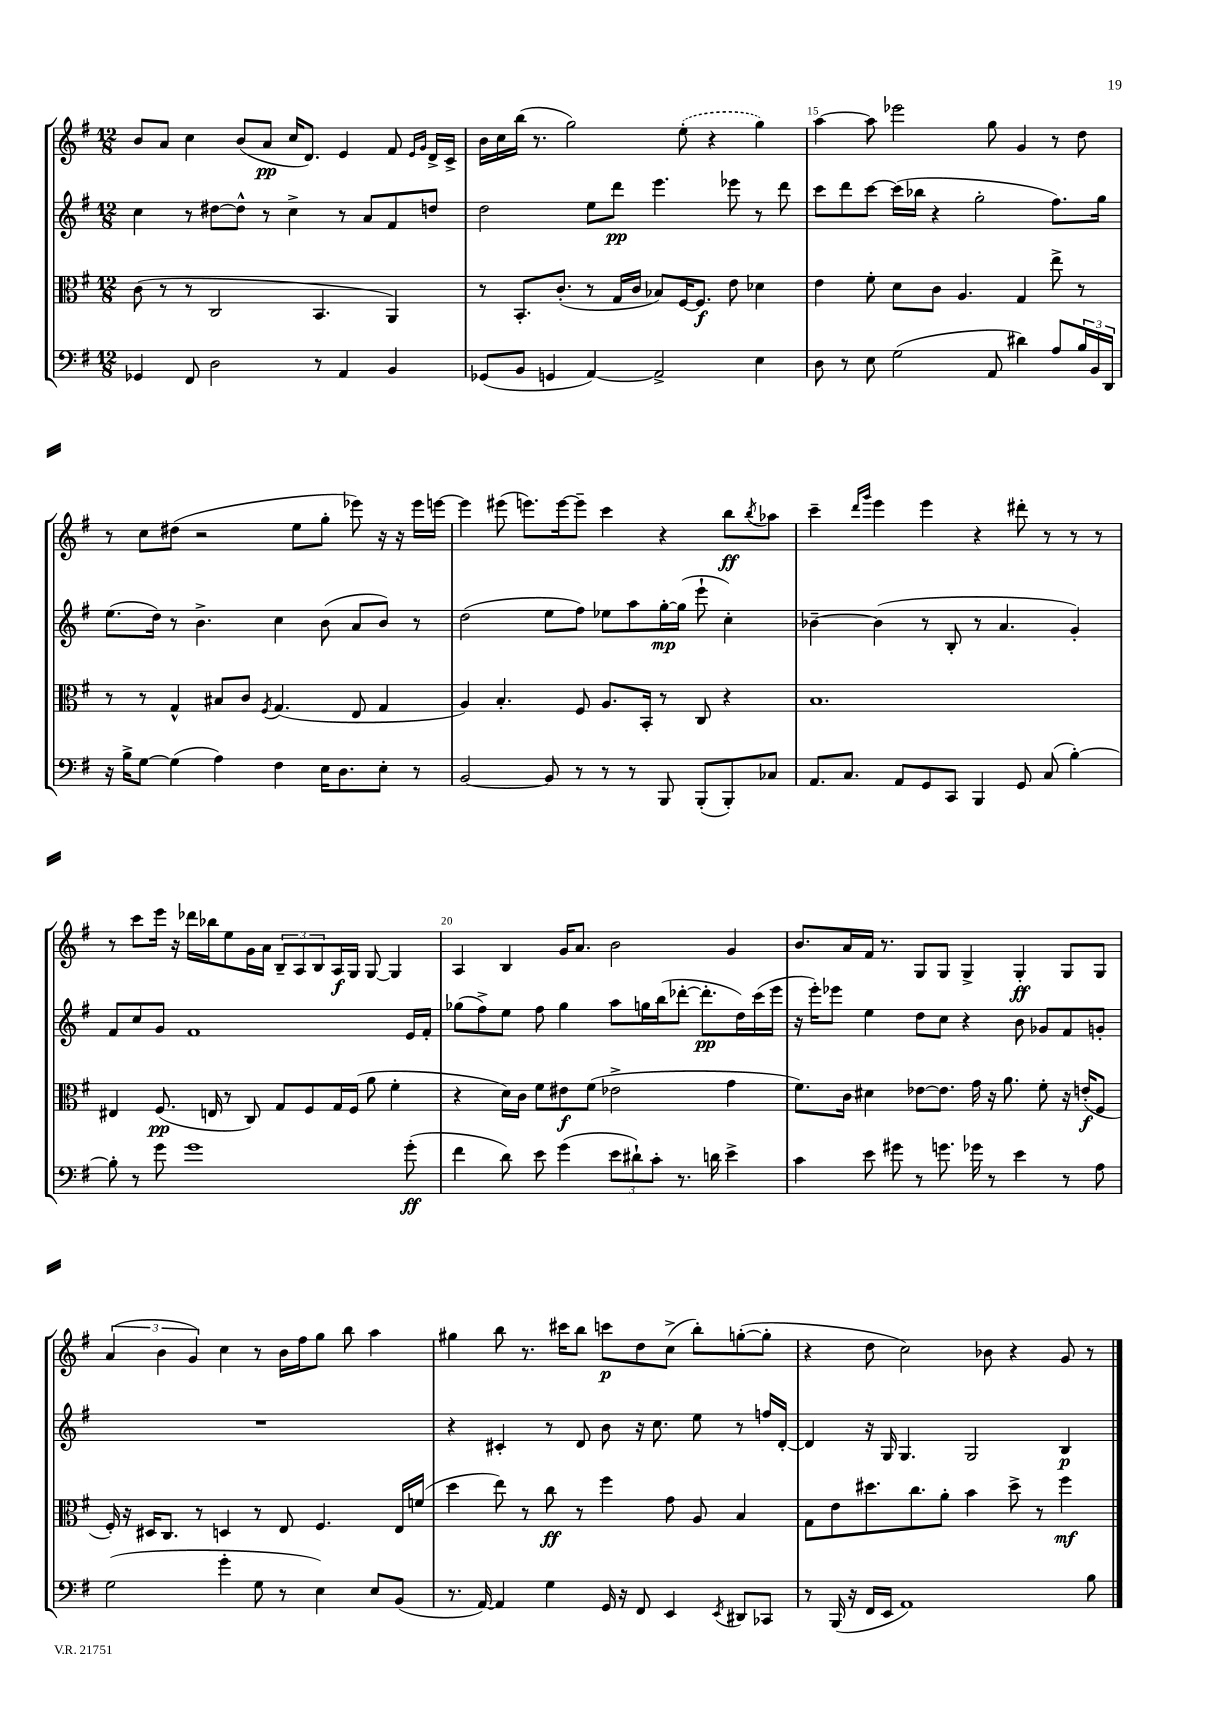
<<
\new StaffGroup <<
\new Staff = "s0" {
    \clef treble \key g \major \numericTimeSignature \time 12/8
    b'8 a'8 c''4 b'8( a'8\pp c''16 d'8.) e'4 fis'8 \grace { e'16 g'16 } d'16-> c'16-> |
    b'16 c''16 b''16( r8. g''2) \once \slurDashed e''8-.( r4 g''4) |
    a''4~ a''8 ees'''2 g''8 g'4 r8 d''8 |
    r8 c''8 dis''8( r2 e''8 g''8-. ees'''8) r16 r16 ees'''16 e'''16~ |
    e'''4 eis'''8( e'''8.) e'''16~ e'''8-- c'''4 r4 b''8\ff \acciaccatura { b''8 } aes''8 |
    c'''4-- \grace { d'''16 g'''16 } e'''4 e'''4 r4 dis'''8-. r8 r8 r8 |
    r8 c'''8 e'''16 r16 des'''16 bes''16 e''8 g'16 a'16 \tuplet 3/2 { b8-- a8 b8 } a16\f g16 g8~ g4 |
    a4 b4 g'16 a'8. b'2 g'4 |
    b'8. a'16 fis'16 r8. g8 g8 g4-> g4-.\ff g8 g8 |
    \tuplet 3/2 { a'4( b'4 g'4) } c''4 r8 b'16 fis''16 g''8 b''8 a''4 |
    gis''4 b''8 r8. cis'''16 b''8 c'''8\p d''8 c''8->( b''8-.) g''8~-.( g''8-. |
    r4 d''8 c''2) bes'8 r4 g'8 r8 \bar "|." |
}
\new Staff = "s1" {
    \clef treble \key g \major \numericTimeSignature \time 12/8
    c''4 r8 dis''8~ dis''8-^ r8 c''4-> r8 a'8 fis'8 d''8 |
    d''2 e''8 d'''8\pp e'''4. ees'''8 r8 d'''8 |
    c'''8 d'''8 c'''8~ c'''16( bes''16 r4 g''2-. fis''8.) g''16 |
    e''8.( d''16) r8 b'4.-> c''4 b'8( a'8 b'8) r8 |
    d''2( e''8 fis''8) ees''8 a''8 g''16~-.\mp g''16( e'''8-! c''4-.) |
    bes'4~-- bes'4( r8 b8-. r8 a'4. g'4-.) |
    fis'8 c''8 g'8 fis'1 e'16 fis'16-. |
    ges''8( fis''8->) e''8 fis''8 ges''4 a''8 g''16 b''16( des'''8~-. des'''8.-.\pp d''16) c'''16( e'''16 |
    r16 e'''16-.) ees'''8 e''4 d''8 c''8 r4 b'8 ges'8 fis'8 g'8-. |
    R1. |
    r4 cis'4-. r8 d'8 b'8 r16 c''8. e''8 r8 f''16 d'16~-. |
    d'4 r16 g16 g4. g2 b4\p \bar "|." |
}
\new Staff = "s2" {
    \clef alto \key g \major \numericTimeSignature \time 12/8
    c'8( r8 r8 c2 b,4. a,4) |
    r8 b,8.-. c'8.-.( r8 g16 c'16 bes8) fis16~ fis8.\f e'8 des'4 |
    e'4 fis'8-. d'8 c'8 a4. g4 e''8-> r8 |
    r8 r8 g4-^ bis8 c'8 \acciaccatura { fis8 } g4.( e8 g4 |
    a4) b4.-. fis8 a8. b,16-. r8 c8 r4 |
    b1. |
    eis4 fis8.\pp( e16 r8 c8) g8 fis8 g16 fis16( a'8 fis'4-. |
    r4 d'16) c'16 fis'8 eis'8\f fis'8( ees'2-> g'4 |
    fis'8.) c'16 dis'4 ees'8~ ees'8. g'16 r16 a'8. fis'8-. r16 e'16-.\f( fis8 |
    fis16-.) r16 dis16 c8. r8 d4 r8 e8 fis4. e16 f'16( |
    d''4 e''8) r8 c''8\ff r8 fis''4 g'8 a8 b4 |
    g8 e'8 dis''8. c''8. a'8-. b'4 dis''8-> r8 fis''4\mf \bar "|." |
}
\new Staff = "s3" {
    \clef bass \key g \major \numericTimeSignature \time 12/8
    ges,4 fis,8 d2 r8 a,4 b,4 |
    ges,8( b,8 g,4 a,4~) a,2-> e4 |
    d8 r8 e8 g2( a,8 dis'4) a8 \tuplet 3/2 { b16 b,16 d,16 } |
    r16 b16-> g8~ g4( a4) fis4 e16 d8. e8-. r8 |
    b,2~ b,8 r8 r8 r8 b,,8 b,,8-.( b,,8-.) ces8 |
    a,8. c8. a,8 g,8 c,8 b,,4 g,8 c8( b4~-.) |
    b8-. r8 g'8 g'1 g'8-.\ff( |
    fis'4 d'8) e'8 g'4( \tuplet 3/2 { e'8 dis'8-!) c'8-. } r8. d'16 e'4-> |
    c'4 e'8 gis'8 r8 g'8. ges'16 r8 e'4 r8 a8 |
    g2( g'4-. g8 r8 e4) e8 b,8( |
    r8. a,16~) a,4 g4 g,16 r16 fis,8 e,4 \acciaccatura { e,8 } dis,8 ces,8 |
    r8 b,,16( r16 fis,16 e,16 a,1) b8 \bar "|." |
}
>>
>>
\layout { \context { \Score currentBarNumber = #13 \override BarNumber.break-visibility = ##(#f #t #t) barNumberVisibility = #(every-nth-bar-number-visible 5) } }
